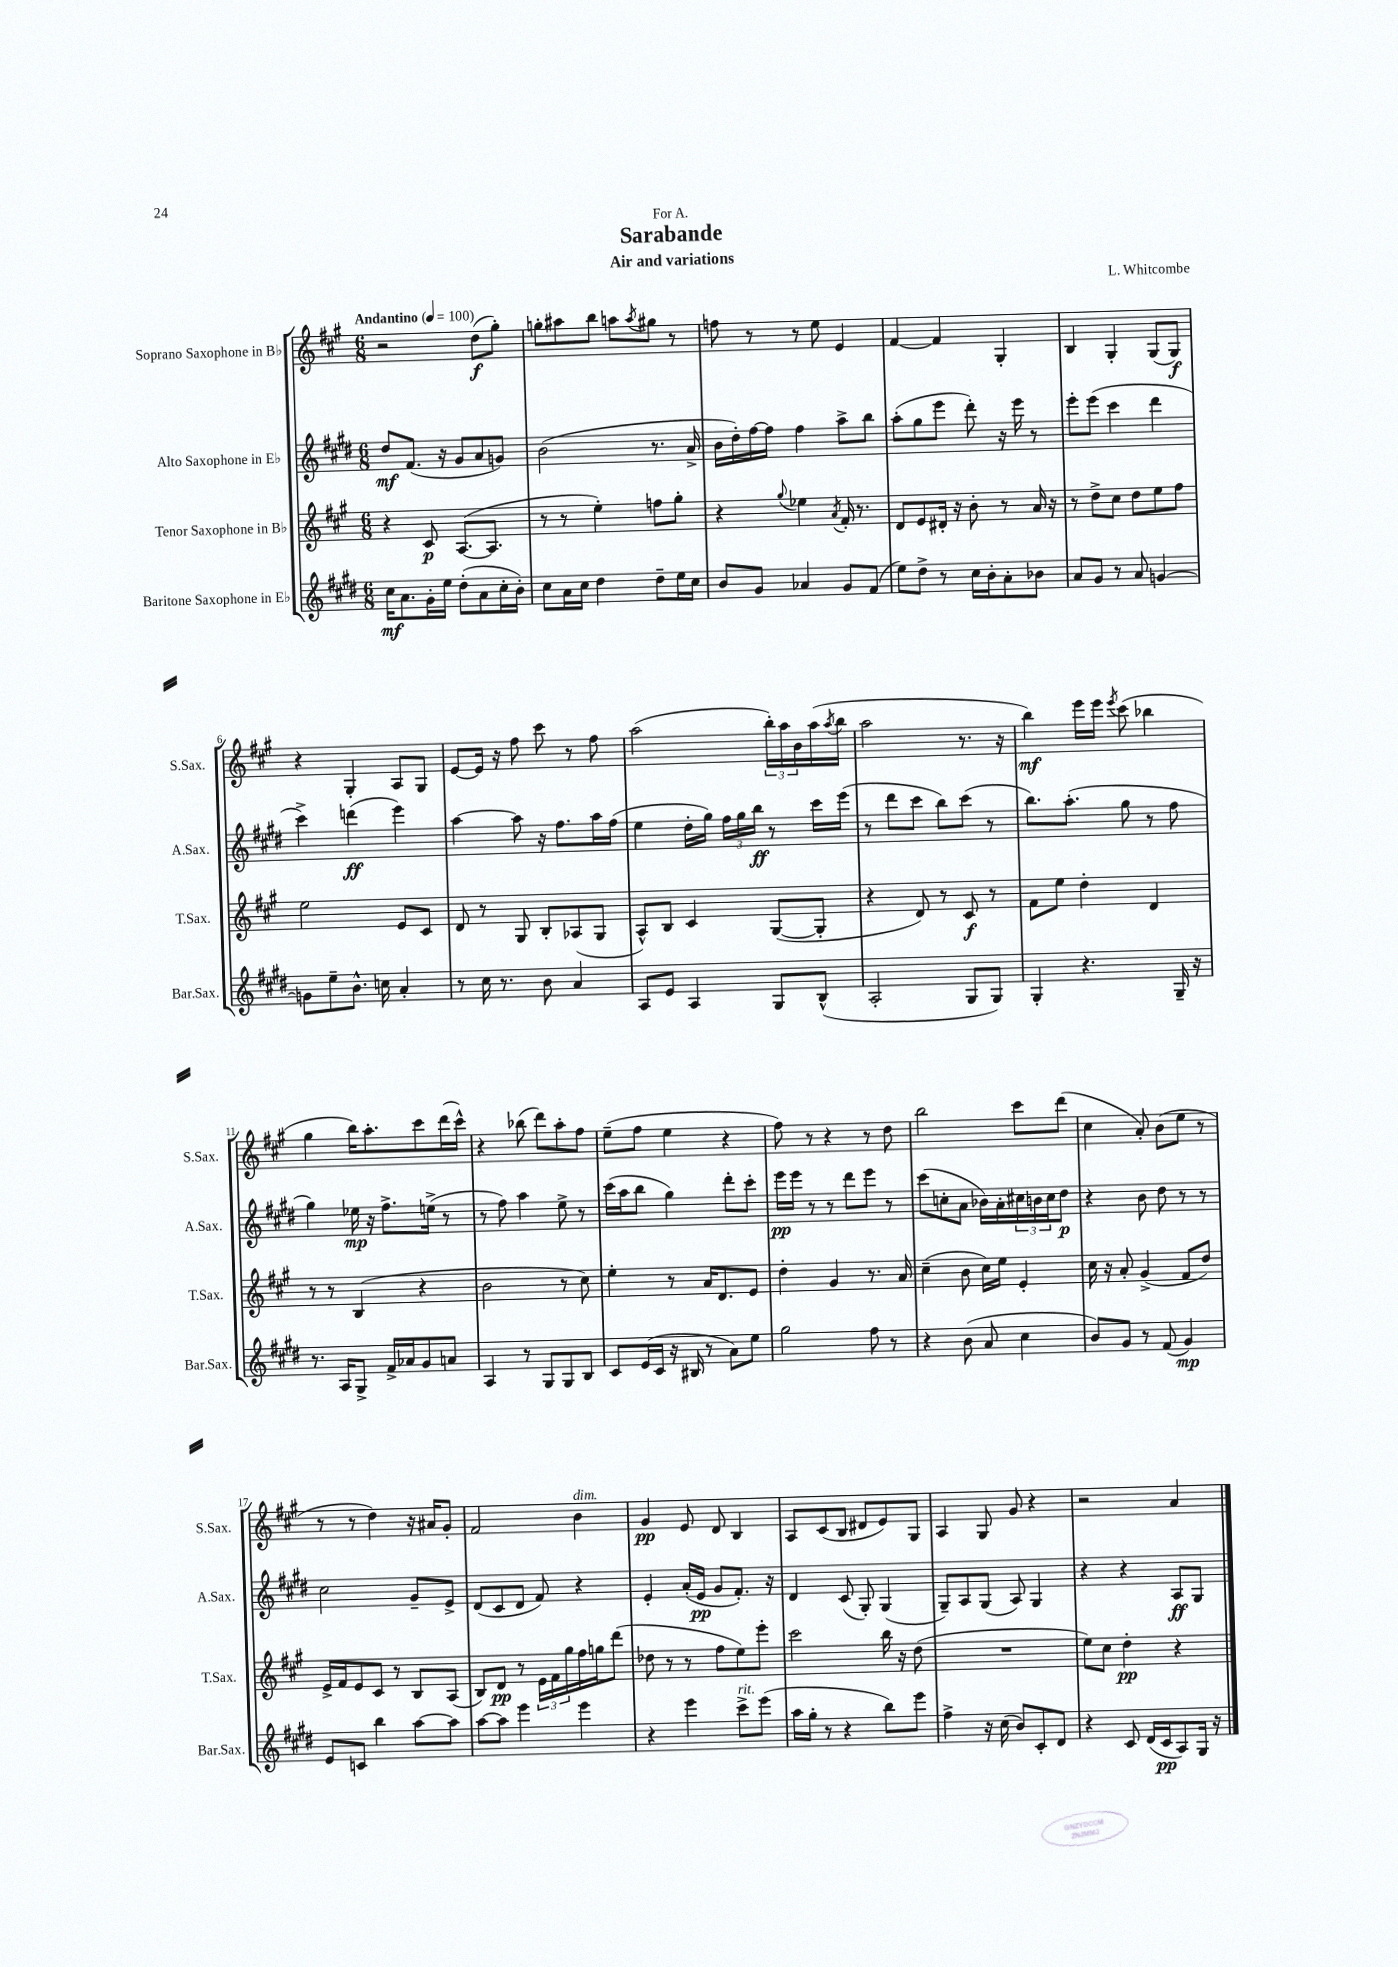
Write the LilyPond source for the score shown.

\header { title = "Sarabande" composer = "L. Whitcombe" subtitle = "Air and variations" dedication = "For A." }
<<
\new StaffGroup <<
\new Staff = "s0" \with { instrumentName = "Soprano Saxophone in Bb" shortInstrumentName = "S.Sax." } {
    \clef treble \key a \major \numericTimeSignature \time 6/8 \tempo "Andantino" 4 = 100
    r2 d''8\f( gis''8-.) |
    g''8-. ais''8 b''8 a''8 \acciaccatura { a''8 } gis''8 r8 |
    f''8 r8 r8 e''8 e'4 |
    fis'4~ fis'4 gis4-. |
    b4 gis4-. gis8( gis8\f) |
    r4 gis4-. a8 gis8 |
    e'8~ e'16 r16 fis''8 cis'''8 r8 fis''8 |
    a''2( \tuplet 3/2 { b''16-.) a''16 b'16 } a''16( \acciaccatura { a''8 } b''16 |
    a''2 r8. r16 |
    b''4\mf) e'''16 e'''16 \acciaccatura { e'''8 } cis'''8( bes''4 |
    gis''4 b''16) a''8.-. cis'''8 d'''16( cis'''16-^) |
    r4 bes''8( d'''8) a''8-. fis''8 |
    e''8--( fis''8 e''4 r4 |
    fis''8) r8 r4 r8 d''8 |
    b''2 cis'''8 d'''8( |
    cis''4 a'8-.) b'8( e''8 r8 |
    r8 r8 d''4) r16 ais'16 gis'8-. |
    fis'2 b'4^\markup { \italic "dim." } |
    gis'4\pp e'8 d'8 b4 |
    a8 cis'8( b8 dis'8 e'8) gis8 |
    a4 gis8 gis'8 r4 |
    r2 a'4 \bar "|." |
}
\new Staff = "s1" \with { instrumentName = "Alto Saxophone in Eb" shortInstrumentName = "A.Sax." } {
    \clef treble \key e \major \numericTimeSignature \time 6/8
    dis''8\mf fis'8.( r16 gis'8 a'8 g'8) |
    b'2( r8. a'16-> |
    b'16 dis''16-.) fis''16~ fis''16 fis''4 a''8-> b''8 |
    a''8-.( gis''8 e'''8 dis'''8-.) r16 e'''16 r8 |
    e'''8-. e'''8( cis'''4 dis'''4 |
    cis'''4->) d'''4\ff( e'''4) |
    a''4~ a''8 r16 fis''8. a''16 fis''16( |
    e''4 dis''16-. gis''16) \tuplet 3/2 { fis''16 gis''16 b''16\ff } r8 cis'''16 e'''16( |
    r8 dis'''8 cis'''8 b''8) cis'''8( r8 |
    b''8.) a''8.-.( gis''8 r8 fis''8 |
    gis''4) ees''16\mp r16 fis''8.-> e''16->( r8 |
    r8 fis''8) a''4 e''8-> r8 |
    cis'''16( a''16 b''8 gis''4) dis'''8-. cis'''8-. |
    e'''16\pp e'''16 r8 r8 dis'''8 e'''8 r8 |
    cis'''8( c''8-. a'8 bes'16) a'16-. \tuplet 3/2 { cis''16 b'16 cis''16 } dis''8\p |
    r4 b'8 dis''8 r8 r8 |
    cis''2 gis'8-- e'8-> |
    dis'8( cis'8 dis'8 fis'8) r4 |
    e'4-. a'16-.( e'16\pp gis'8 fis'8.-.) r16 |
    dis'4 cis'8( gis8-.) gis4( |
    gis8--) a8 gis8( a8) gis4 |
    r4 r4 a8\ff gis8 \bar "|." |
}
\new Staff = "s2" \with { instrumentName = "Tenor Saxophone in Bb" shortInstrumentName = "T.Sax." } {
    \clef treble \key a \major \numericTimeSignature \time 6/8
    r4 cis'8\p a8.~( a8. |
    r8 r8 e''4-.) f''8 gis''8-. |
    r4 \appoggiatura { gis''8 } ees''4 \acciaccatura { a'8 } fis'16-. r8. |
    d'8 e'8 dis'16-. r16 b'8-. r8 a'16 r16 |
    r8 d''8-> cis''8 d''8 e''8 fis''8 |
    e''2 e'8 cis'8 |
    d'8 r8 gis8 b8-. aes8( gis8 |
    a8-^) b8 cis'4 gis8~( gis8-. |
    r4 d'8) r8 cis'8\f r8 |
    fis'8 e''8 d''4-. d'4 |
    r8 r8 b4( r4 |
    b'2 r8 cis''8) |
    e''4-. r8 a'16 d'8. e'8 |
    d''4-. gis'4 r8. a'16 |
    cis''4--( b'8 cis''16) e''16 e'4-. |
    cis''16 r16 a'8-. gis'4->( fis'8 d''8) |
    e'16-> fis'16 e'8 cis'8 r8 b8 a8( |
    b8) d'8\pp r8 \tuplet 3/2 { e'16 fis'16 gis''16 } fis''16 g''16 d'''8( |
    des''8 r8 r8 fis''8 e''8) e'''8-. |
    cis'''2 b''16 r16 d''8( |
    R2. |
    e''8) cis''8 d''4-.\pp r4 \bar "|." |
}
\new Staff = "s3" \with { instrumentName = "Baritone Saxophone in Eb" shortInstrumentName = "Bar.Sax." } {
    \clef treble \key e \major \numericTimeSignature \time 6/8
    cis''16\mf a'8. gis'16-. e''16 dis''8-.( a'8 cis''16-. b'16-.) |
    cis''8 a'16 cis''16 dis''4 dis''8-- e''16 cis''16 |
    b'8 gis'8 aes'4 gis'8 fis'8( |
    e''8) dis''8-> r8 cis''16 b'16-. a'8-. bes'8 |
    a'8 gis'8 r8 a'8 g'4~ |
    g'8 e''8-- b'8.-^ c''16 a'4-. |
    r8 cis''16 r8. b'8 a'4 |
    a8 e'8 a4 gis8 b8-^( |
    a2-. gis8 gis8) |
    gis4-. r4. gis16-- r16 |
    r8. a16 gis8-> fis'16-> aes'16 gis'8 a'8 |
    a4 r8 gis8 gis8 b8 |
    cis'8 e'16( cis'16 r16 bis16 r8 a'8) e''8 |
    gis''2 fis''8 r8 |
    r4 b'8( a'8 cis''4 |
    b'8) gis'8 r8 fis'8( gis'4\mp) |
    e'8 c'8 b''4 a''8~ a''8 |
    a''8~ a''8 e'''4 e'''4 |
    r4 e'''4 cis'''8->^\markup { \italic "rit." } e'''8( |
    a''16 gis''16-. r8 r4 b''8) e'''8 |
    fis''4-> r16 cis''16( b'8) cis'8-. dis'8 |
    r4 cis'8 dis'16( cis'16\pp a8) gis16 r16 \bar "|." |
}
>>
>>
